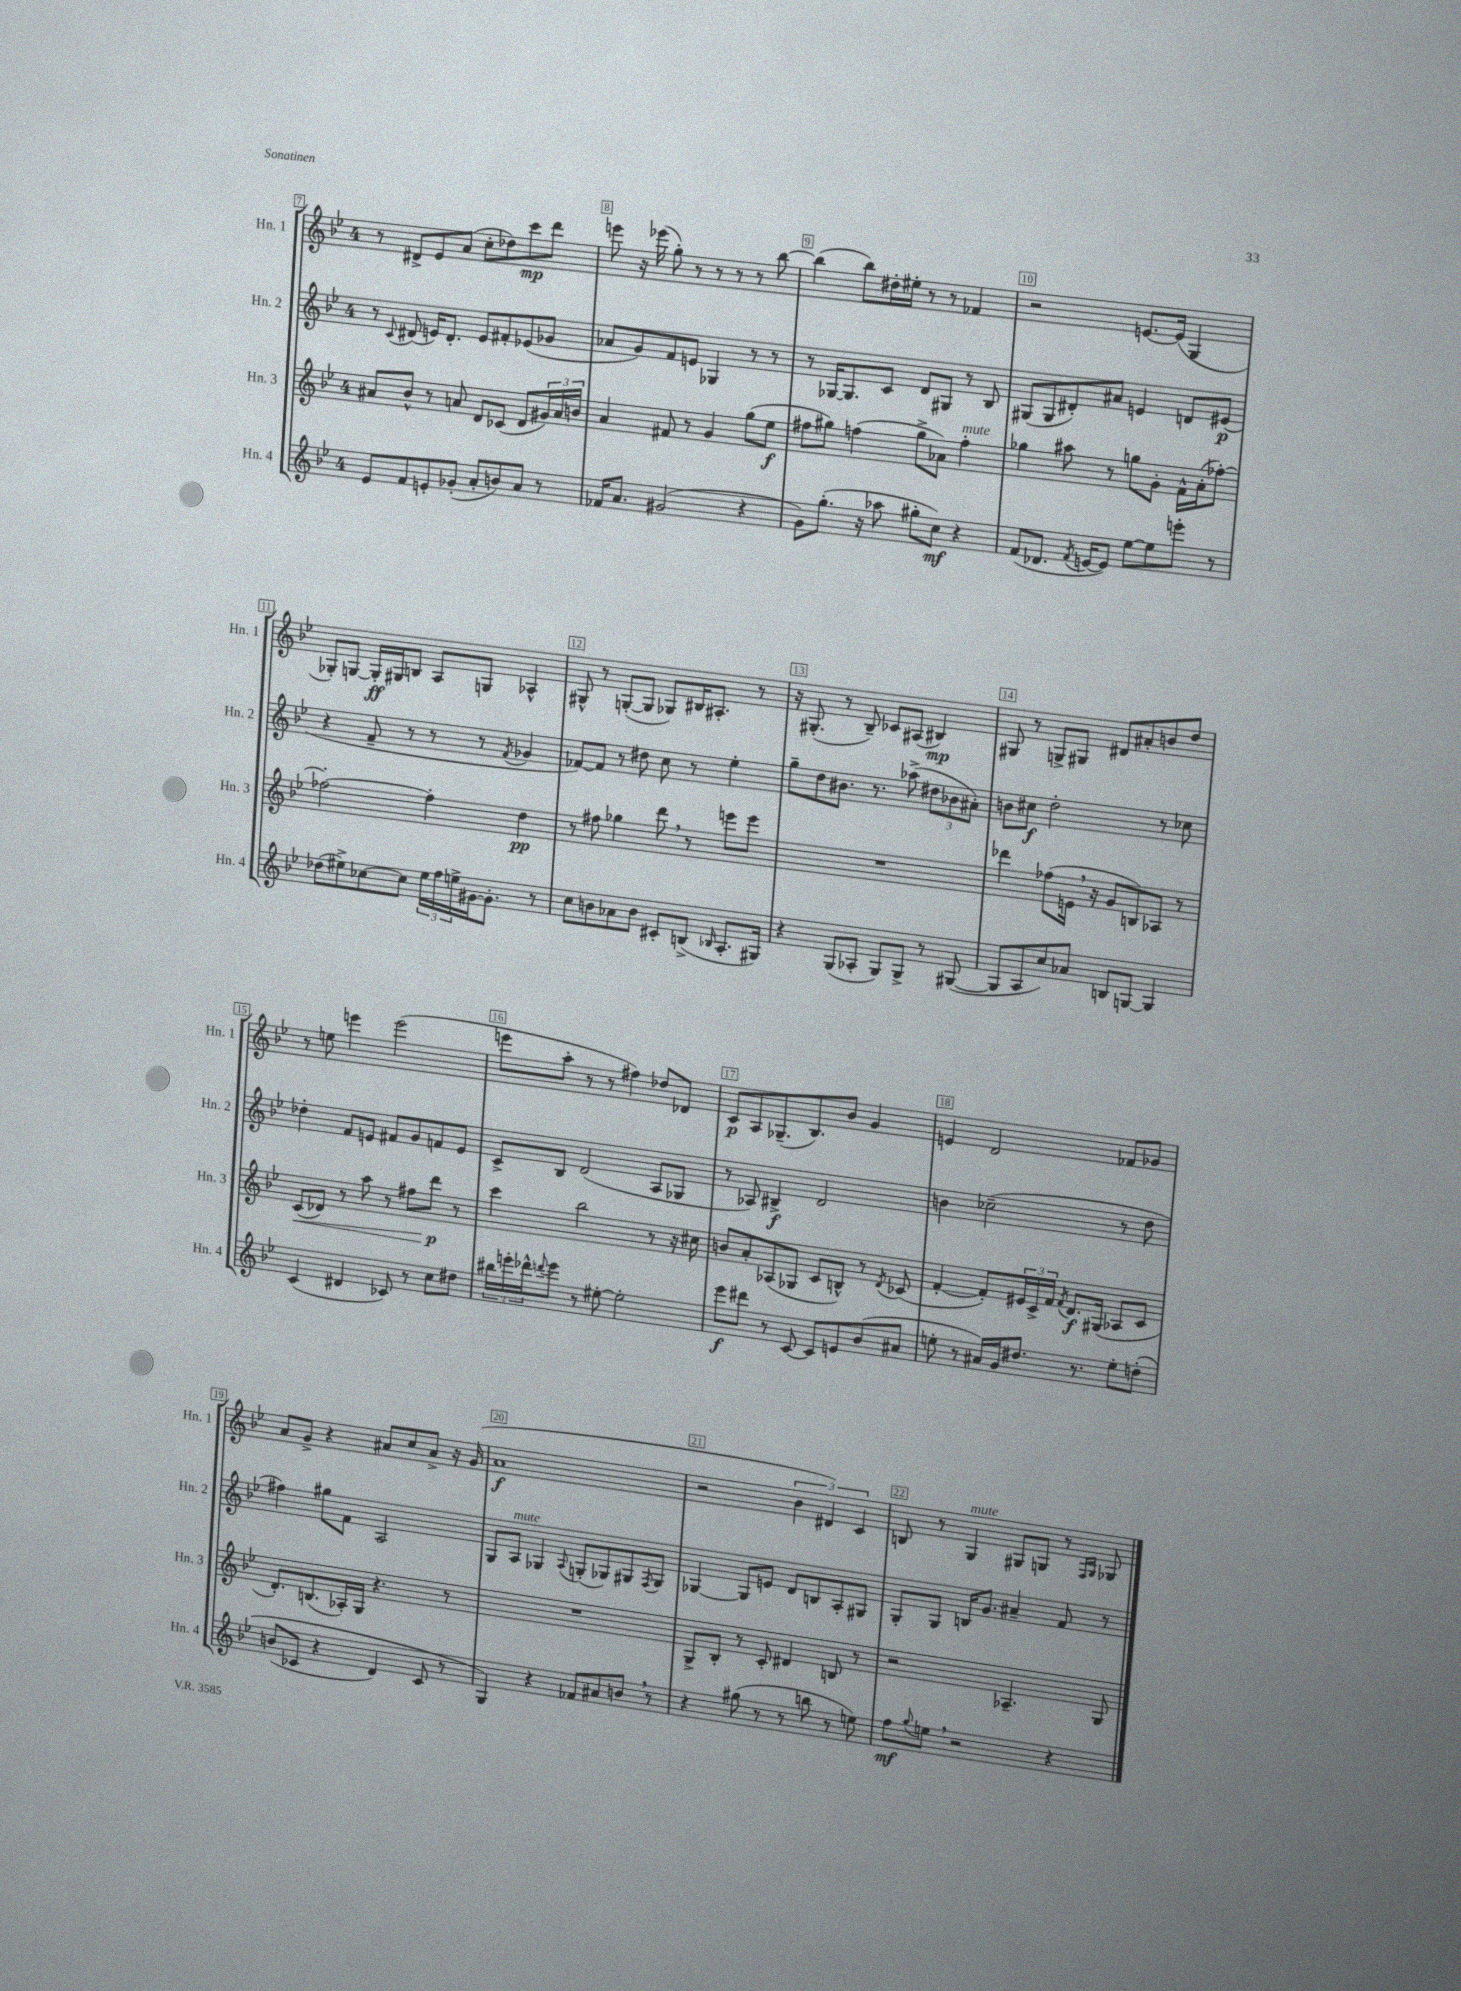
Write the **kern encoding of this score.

**kern	**kern	**kern	**kern
*staff4	*staff3	*staff2	*staff1
*clefG2	*clefG2	*clefG2	*clefG2
*k[b-e-]	*k[b-e-]	*k[b-e-]	*k[b-e-]
*M4/4	*M4/4	*M4/4	*M4/4
8e-	8a#	8r	8r
.	.	8qqc	.
8f	8b-^^	(8d#	8d#^
8e'	8r	16e)	8e-
.	.	8.d#'	.
(8g-'	8a	.	(8a
8a'	8d	8e	8cc'
8b)	(8c-	8f#'	8dd-)
8a	8d	(8e-	8ccc
8r	24g#)	8g-	8ddd
.	24a	.	.
.	24b	.	.
=	=	=	=
16f-	4a	8a-	8eee
8.a	.	.	.
.	.	8g)	16r
.	.	.	(16eee-
(2g#	8f#	8f	8gg')
.	8r	8e	8r
.	4g	4G-	8r
.	.	.	8r
4r	(8gg	8r	8r
.	8ee-	8r	[8bb-
=	=	=	=
8g)	8ff#	8r	(4bb-]
(8.gg'	8gg#)	[16G-	.
.	.	8.G-]	.
.	(4ff	.	8bb-)
16r	.	.	.
8aa-	.	8c	16dd#'
.	.	.	16ee#'
8gg#'	8gg#^	8d	8r
8cc)	8a-)	8G#	8r
4r	4ff'	8r	4f-
.	.	8B-	.
=	=	=	=
(8f	4gg-	(8G#	2r
8.d-	.	8G#	.
.	8aa#	8d#')	.
8qf	.	.	.
[16e	.	.	.
8e])	8r	8a#	.
[8ee-	8gg	4e	[8.e
8ee-]	8g'	.	.
.	.	.	(16e]
8eee'	16f^^	8d	4G
.	(16a'	.	.
8r	[8ff-')	(8e#	.
=	=	=	=
(8dd-	2ff-'_	4r	8G-')
8ee#^)	.	.	[8G
[8cc-	.	8f~	16G']
.	.	.	16G#
8cc-]	.	8r	8B
24ee#	4ff-']	8r	8A
24ff	.	.	.
24ee^	.	.	.
[16g#	.	8r	8G
8.g#']	.	.	.
.	.	8qf	.
.	4dd	4g-	4A-^^
8r	.	.	.
=	=	=	=
8cc	8r	[8f-)	8G#^^
8b	8ff#	8f-]	8r
8a-	4gg-	8r	([8G'
8b	.	8dd#	8G]
8c#'	8ddd	8cc	8G-)
(8B^	8r	8r	16B#
.	.	.	8.A#'
16qqB-	.	.	.
8.A'	8eee	4ee-'	.
.	8eee	.	8r
16G#)	.	.	.
=	=	=	=
4r	1r	8gg~	16r
.	.	.	(8.G#'
.	.	8dd	.
(8G	.	8.b#	8r
8A-'	.	.	8B-~)
.	.	8.r	.
8G)	.	.	8c-
8G^	.	(8aa-^	(8A#
8r	.	12dd#	4B#)
.	.	12b-	.
([8G#	.	.	.
.	.	12a#')	.
=	=	=	=
8G#]	4ddd-	8b	8G#
8A	.	8cc#	8r
8cc)	(8ff-	2dd'	8G^
8a-	16e	.	8G#
.	16r	.	.
8B	8g	.	8d#
[8G	8B)	.	8a#'
4G]	8A-	8r	8b
.	8r	8cc-	8dd
=	=	=	=
(4c	(8c	4dd-'	8r
.	8d-)	.	8ee
4d#	8r	8f	4eee
.	8aa	8e	.
8c-)	8r	8f#	(2eee
8r	8ff#	8g	.
8cc	8ddd	8f	.
8dd#	8r	8e	.
=	=	=	=
24bb#	4ccc	8c^	8eee
24eee'	.	.	.
24ddd-^^	.	.	.
8qqddd	.	.	.
8eee	.	8B-	8aa'
8r	2bb-	(2d	8r
[8ee#'	.	.	8r
2ee#']	.	.	4ff#)
.	8r	8A	8dd-
.	16r	8G-	8d-
.	16cc#	.	.
=	=	=	=
8eee-	8b	8r	8c
8ddd#	8a'	8A-)	8A
8r	(8A-	4B#^	(8.G-~
[8c	8G-	.	.
.	.	.	8.B-)
8c]	8c	2d	.
8e	8B^^)	.	8b-
(8b-	8r	.	4g
.	8qd	.	.
8a#	(8c-	.	.
=	=	=	=
8ee'	[4f'	4b	4e
8r	.	.	.
16a#)	8f'])	(2cc-~	2d
16g	.	.	.
8.dd#	24e#	.	.
.	24c^	.	.
.	24f	.	.
.	8qf	.	.
.	8.d	.	.
8.r	.	.	.
.	(16G#	.	.
8ee'	8A-	8r	8f-
&(8dd'	8c	8dd	8g-
=	=	=	=
(8b	8.d')	4ff#)	8a
8c-	.	.	8g^
.	(8.B	.	.
4r	.	8gg#	4r
.	16A-')	8f	.
.	16G	.	.
4d)	4.r	2A	8a#
.	.	.	8cc
8c-	.	.	8a#^
8r	8r	.	16r
.	.	.	(16g
=	=	=	=
4G&)	1r	8G	1a
.	.	8A	.
4r	.	4G-	.
.	.	8qqA	.
8f-	.	(8G'	.
8a#	.	8G-)	.
8b	.	8G#	.
.	.	8qF	.
8r	.	8G#	.
=	=	=	=
4r	8G^	[4G-	2r
.	8B-'	.	.
(8gg#	8r	8G-]	.
8r	8c'	8e	.
8r	4d#	8d	6b-
8bb	.	8B	.
.	.	.	6d#)
8r	8B	8A'	.
.	.	.	6c
8ee)	8r	8G#	.
=	=	=	=
8ff	2r	8G'	8B
8qqgg	.	.	.
8ee	.	8G	8r
2r	.	16B	4G
.	.	8.g	.
.	4.A-~	4a#~	8G#
.	.	.	8G
4r	.	8f	8r
.	.	.	16qqF
.	.	.	16qqG
.	8G	8r	8G-
==	==	==	==
*-	*-	*-	*-
